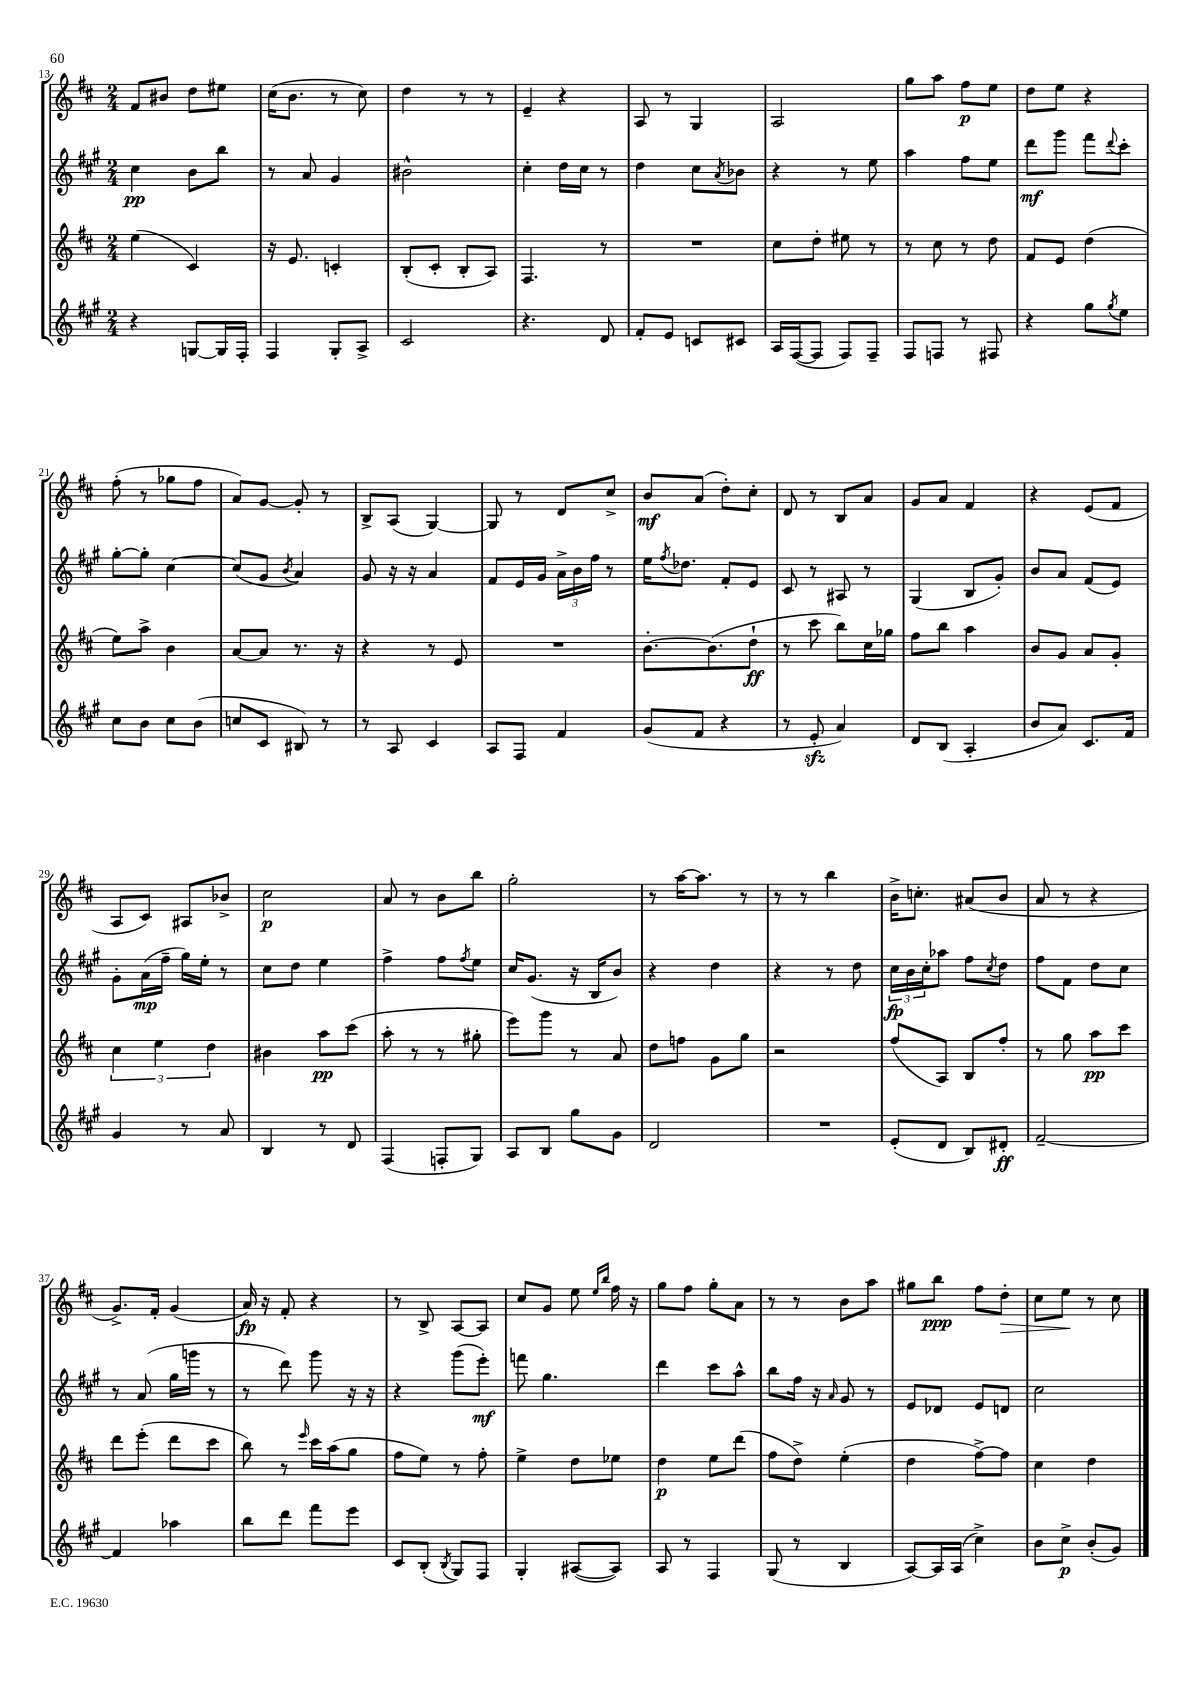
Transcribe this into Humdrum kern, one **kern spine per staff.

**kern	**kern	**kern	**kern
*staff4	*staff3	*staff2	*staff1
*clefG2	*clefG2	*clefG2	*clefG2
*k[f#c#g#]	*k[f#c#]	*k[f#c#g#]	*k[f#c#]
*M2/4	*M2/4	*M2/4	*M2/4
4r	(4ee\	4cc#\	8f#/L
.	.	.	8b#/J
[8G/L	4c#/)	8b\L	8dd\L
16G/]L	.	8bb\J	8ee#\J
16F#'/JJ	.	.	.
=	=	=	=
4F#/	16r	8r	(16cc#\LK
.	8.e/	.	8.b\J
.	.	8a/	.
8G#'/L	4c'/	4g#/	8r
8A^/J	.	.	8cc#\)
=	=	=	=
2c#/	(8B'/L	2b#^^\	4dd\
.	8c#'/J	.	.
.	8B'/L	.	8r
.	8A/J)	.	8r
=	=	=	=
4.r	4.F#/	4cc#'\	4e~/
.	.	16dd\LL	4r
.	.	16cc#\JJ	.
8d/	8r	8r	.
=	=	=	=
8f#'/L	2r	4dd\	8A/
8e/J	.	.	8r
8c/L	.	8cc#\L	4G/
.	.	8qa/	.
8c#/J	.	8b-\J	.
=	=	=	=
16A/LL	8cc#\L	4r	2A/
([16F#/J	.	.	.
8F#/]J	8dd'\J	.	.
8F#/L)	8ee#\	8r	.
8F#~/J	8r	8ee\	.
=	=	=	=
8F#/L	8r	4aa\	8gg\L
8F/J	8cc#\	.	8aa\J
8r	8r	8ff#\L	8ff#\L
8F#/	8dd\	8ee\J	8ee\J
=	=	=	=
4r	8f#/L	8ddd\L	8dd\L
.	8e/J	8ggg#\J	8ee\J
8gg#\L	(4dd\	8fff#\L	4r
8qgg#/	.	8qqddd/	.
8ee\J	.	8ccc#'\J	.
=	=	=	=
8cc#\L	8ee\L)	[8gg#'\L	(8ff#'\
8b\J	8aa^\J	8gg#'\]J	8r
8cc#\L	4b\	[4cc#\	8gg-\L
(8b\J	.	.	8ff#\J
=	=	=	=
8cc/L	[8a/L	(8cc#/]L	8a/L)
8c#/J	8a/]J	8g#/J	[8g/J
.	.	8qb/	.
8B#/)	8.r	4a/)	8g'/]
8r	.	.	8r
.	16r	.	.
=	=	=	=
8r	4r	8g#/	8B^/L
8A/	.	16r	(8A/J
.	.	16r	.
4c#/	8r	4a/	[4G/)
.	8e/	.	.
=	=	=	=
8A/L	2r	8f#/L	8G/]
8F#/J	.	16e/L	8r
.	.	16g#/JJ	.
4f#/	.	24a^\LL	8d/L
.	.	24b\	.
.	.	24ff#\JJ	.
.	.	8r	8cc#^/J
=	=	=	=
(8g#/L	[8.b'\L	16ee\LK	8b/L
.	.	8qff#/	.
.	.	8.dd-\J	.
8f#/J	.	.	(8a/J
.	(8.b\]	.	.
4r	.	8f#'/L	8dd'\L)
.	8dd`\J	8e/J	8cc#'\J
=	=	=	=
8r	8r	8c#/	8d/
8e'/	8ccc#\	8r	8r
4a/)	8bb\L)	8A#/	8B/L
.	16cc#\L	8r	8a/J
.	16gg-\JJ	.	.
=	=	=	=
8d/L	8ff#\L	(4G#/	8g/L
(8B/J	8bb\J	.	8a/J
4A'/	4aa\	8B/L	4f#/
.	.	8g#'/J)	.
=	=	=	=
8b/L	8b/L	8b/L	4r
8a/J)	8g/J	8a/J	.
8.c#/L	8a/L	(8f#/L	(8e/L
.	8g'/J	8e/J)	8f#/J
16f#/Jk	.	.	.
=	=	=	=
4g#/	6cc#\	8g#'\L	8A/L
.	.	(16a\L	8c#/J)
.	6ee\	.	.
.	.	16ff#~\JJ	.
8r	.	16gg#\LL)	8A#/L
.	.	16ee'\JJ	.
.	6dd\	.	.
8a/	.	8r	8b-^/J
=	=	=	=
4B/	4b#\	8cc#\L	2cc#\
.	.	8dd\J	.
8r	8aa\L	4ee\	.
8d/	(8ccc#\J	.	.
=	=	=	=
(4F#/	8aa'\	4ff#^\	8a/
.	8r	.	8r
8F'/L	8r	8ff#\L	8b\L
.	.	8qff#/	.
8G#/J)	8gg#'\	8ee\J	8bb\J
=	=	=	=
8A/L	8eee\L)	16cc#/LK	2gg'\
.	.	(8.g#/J	.
8B/J	8ggg\J	.	.
8gg#\L	8r	16r	.
.	.	16B/LK	.
8g#\J	8a/	8b/J)	.
=	=	=	=
2d/	8dd\L	4r	8r
.	8ff\J	.	[16aa\LK
.	.	.	8.aa\]J
.	8g\L	4dd\	.
.	8gg\J	.	8r
=	=	=	=
2r	2r	4r	8r
.	.	.	8r
.	.	8r	4bb\
.	.	8dd\	.
=	=	=	=
(8e'/L	(8ff#/L	24cc#\LL	16b^\LK
.	.	24b\	.
.	.	.	8.cc'\J
.	.	24cc#'\J	.
8d/J	8A/J)	8aa-\J	.
8B/L)	8B/L	8ff#\L	(8a#/L
.	.	8qcc#/	.
8d#'/J	8ff#'/J	8dd\J	8b/J
=	=	=	=
[2f#~/	8r	8ff#\L	8a/
.	8gg\	8f#\J	8r
.	8aa\L	8dd\L	4r
.	8ccc#\J	8cc#\J	.
=	=	=	=
4f#/]	8ddd\L	8r	8.g^/L)
.	(8eee'\J	(8a/	.
.	.	.	16f#'/Jk
4aa-\	8ddd\L	16gg#\LL	(4g/
.	.	16ggg\JJ	.
.	8ccc#\J	8r	.
=	=	=	=
8bb\L	8bb\)	8r	16a/)
.	.	.	16r
8ddd\J	8r	8ddd\)	8f#'/
.	16qqeee/	.	.
8fff#\L	16ccc#\LL	8ggg#\	4r
.	(16aa\J	.	.
8eee\J	8gg\J	16r	.
.	.	16r	.
=	=	=	=
8c#/L	8ff#\L	4r	8r
(8B'/J	8ee\J)	.	8B^/
8qB/	.	.	.
8G#/L)	8r	(8ggg#\L	[8A/L
8F#/J	8ff#'\	8eee'\J)	8A/]J
=	=	=	=
4G#'/	4ee^\	8fff\	8cc#/L
.	.	4.gg#\	8g/J
([8A#/L	8dd\L	.	8ee\
.	.	.	16qqee/LL
.	.	.	16qqbb/JJ
8A#/]J)	8ee-\J	.	16ff#\
.	.	.	16r
=	=	=	=
8A/	4dd\	4ddd\	8gg\L
8r	.	.	8ff#\J
4F#/	8ee\L	8ccc#\L	8gg'\L
.	(8ddd\J	8aa^^\J	8a\J
=	=	=	=
(8G#/	8ff#\L	8bb\L	8r
8r	8dd^\J)	16ff#\Jk	8r
.	.	16r	.
.	.	16qqa/	.
4B/	(4ee'\	8g#/	8b\L
.	.	8r	8aa\J
=	=	=	=
[8A/L)	4dd\	8e/L	8gg#\L
16A/]L	.	8d-/J	8bb\J
(16A/JJ	.	.	.
4cc#^\)	[8ff#^\L)	8e/L	8ff#\L
.	8ff#\]J	8d/J	8dd'\J
=	=	=	=
8b\L	4cc#\	2cc#\	8cc#\L
8cc#^\J	.	.	8ee\J
(8b'/L	4dd\	.	8r
8g#/J)	.	.	8cc#\
==	==	==	==
*-	*-	*-	*-
